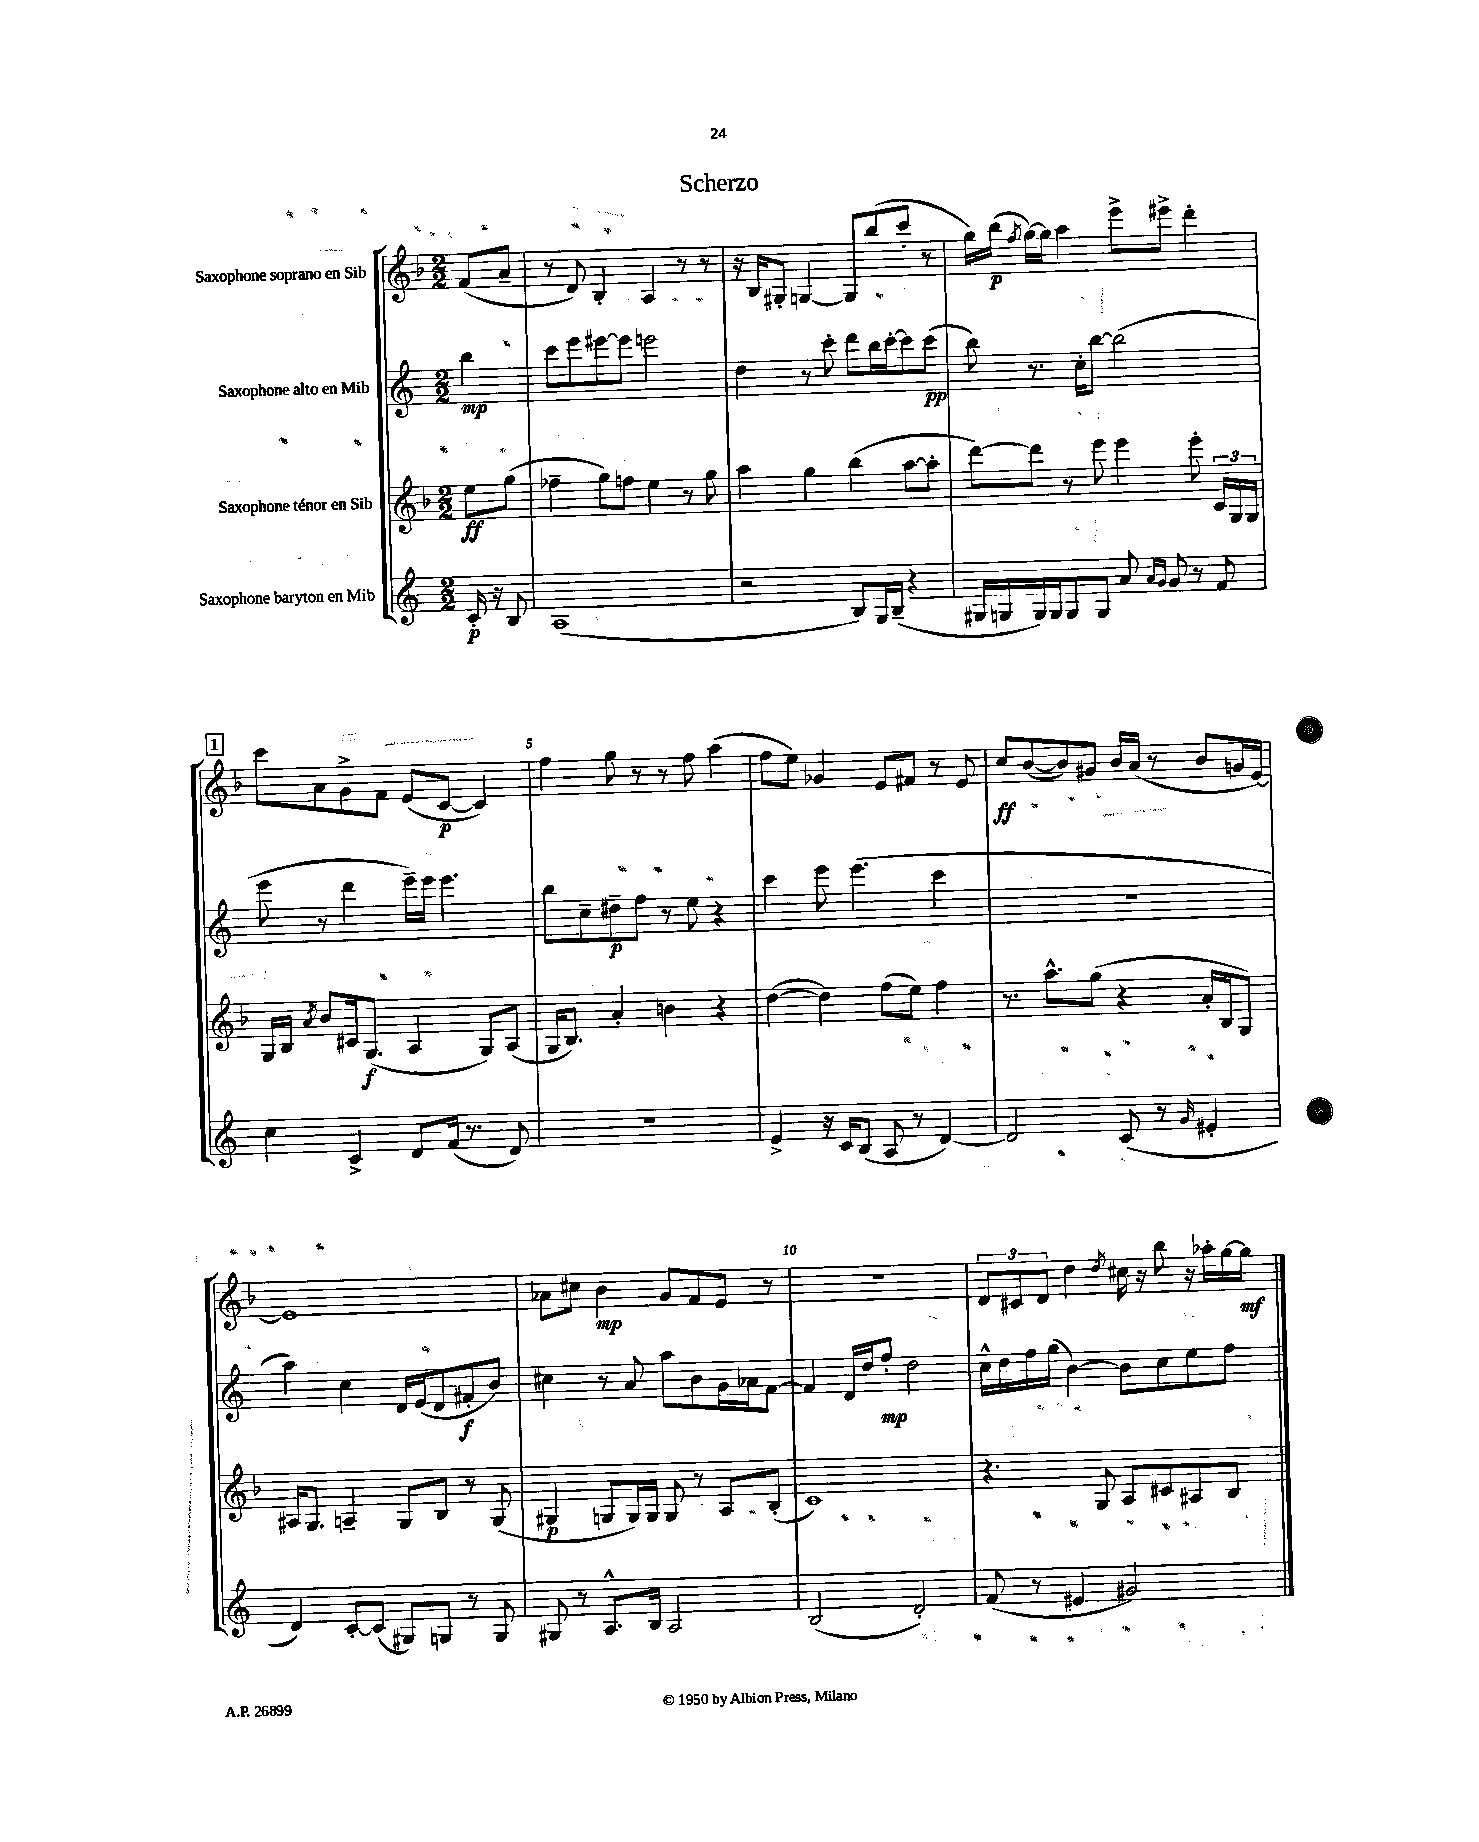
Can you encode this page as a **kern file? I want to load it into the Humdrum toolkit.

**kern	**kern	**kern	**kern
*staff4	*staff3	*staff2	*staff1
*clefG2	*clefG2	*clefG2	*clefG2
*k[]	*k[b-]	*k[]	*k[b-]
*M2/2	*M2/2	*M2/2	*M2/2
16c'/	8ee\L	4bb\	(8f/L
16r	.	.	.
8B/	(8gg\J	.	8a~/J
=	=	=	=
(1A	4ff-~\	8ccc\L	8r
.	.	8eee\	8d/)
.	8gg\L)	[8eee#\	4B-'/
.	8ff\J	8eee#\]J	.
.	4ee\	2eee\	4A/
.	8r	.	8r
.	8gg\	.	8r
=	=	=	=
2r	4aa\	4dd\	16r
.	.	.	16B-/LK
.	.	.	8G#'/J
.	4gg\	8r	[4G/
.	.	8ccc'\	.
8B/L)	(4bb-\	8ddd\L	8G/]L
16G/L	.	16bb\L	(8bb-/
(16B~/JJ	.	[16ccc'\J	.
4r	[8aa\L	8ccc\]	8ccc'/J
.	8aa'\]J	(8ccc\J	8r
=	=	=	=
16G#/LL	[8ddd\L)	8bb\)	16gg\LL)
16G/	.	.	(16bb-\JJ
.	.	.	8qff/
16G/)	8ddd\]J	8.r	[16gg\LL)
16G/J	.	.	16gg\]JJ
8G/	8r	.	4aa\
.	.	16cc'\LK	.
8G/J	8eee\	[8bb\J	.
8a/	4eee\	(2bb\]	8eee^\L
16qqa/LL	.	.	.
16qqg/JJ	.	.	.
8g/	.	.	8eee#^\J
8r	8eee'\	.	4ddd'\
8f/	24c/LL	.	.
.	24G/	.	.
.	24G/JJ	.	.
=	=	=	=
4cc\	16G/LL	8eee\	8ccc\L
.	16B-/JJ	.	.
.	8qa/	.	.
.	8b-/L	8r	8a\
4c^/	16c#/k	4ddd\	8g^\
.	(8.G/J	.	.
.	.	.	8f\J
8d/L	4A/	16eee~\LL)	(8e/L
.	.	16eee\JJ	.
(16f/Jk	.	4.eee\	[8c/J
8.r	.	.	.
.	8G/L)	.	4c/])
8d/)	(8A/J	.	.
=	=	=	=
1r	16G/LK	8bb\L	4ff\
.	8.B-/J)	.	.
.	.	8cc~\	.
.	4a'/	8dd#~\	8gg\
.	.	8ff\J	8r
.	4b\	8r	8r
.	.	8ee\	8ff\
.	4r	4r	(4aa\
=	=	=	=
4e^/	([4dd\	4ccc\	8ff\L
.	.	.	8ee\J)
16r	4dd\])	8eee\	4g-/
16c/LK	.	.	.
(8B/J	.	(4.eee\	.
8A/	(8ff\L	.	8e/L
8r	8ee\J)	.	8f#/J
[4d/)	4ff\	4ccc\	8r
.	.	.	8e/
=	=	=	=
2d/]	8.r	1r	8cc/L
.	.	.	([8b-/
.	8.aa^^\L	.	.
.	.	.	8b-/])
.	(8gg\J	.	8g#/J
(8c/	4r	.	16b-/LL
.	.	.	(16a/JJ
8r	.	.	8r
16qqg/	.	.	.
4e#'/	16a'/LL	.	8b-/L
.	16B-/J	.	.
.	8G/J)	.	16g/L
.	.	.	[16e/JJ)
=	=	=	=
4d/)	16A#/LK	4aa\)	1e]
.	8.G/J	.	.
[8c'/L	4A~/	4cc\	.
(8c/]J	.	.	.
8G#/L)	8G/L	16d/LL	.
.	.	(16e/J	.
8G/J	8B-/J	8d/	.
8r	8r	8f#'/	.
8G/	(8G/	8b/J)	.
=	=	=	=
8G#/	4G#/	4cc#\	8a-\L
8r	.	.	8cc#\J
8.A^^/L	8G/L	8r	4b-\
.	16G/L)	8a/	.
16B/Jk	16G/JJ	.	.
2A/	8G/	8aa\L	8g/L
.	8r	8b\	8f/
.	8A/L	16g\L	8e/J
.	.	16a-\J	.
.	(8B-'/J	[8f\J	8r
=	=	=	=
(2B/	1c)	4f/]	1r
.	.	16d/LL	.
.	.	16dd/J	.
.	.	8ff'/J	.
2d'/)	.	2dd\	.
=	=	=	=
(8f/	4.r	16cc^^\LL	12d/L
.	.	16dd\	.
.	.	.	12c#/
8r	.	16ff\	.
.	.	.	12d/J
.	.	(16gg\JJ	.
4e#/	.	[4b\)	4dd\
.	8G/	.	.
.	.	.	8qdd/
2g#/)	8A/L	8b\]L	16cc#\
.	.	.	16r
.	8c#/	8cc\	8bb-\
.	8A#/	8ee\	16r
.	.	.	16aa-'\LL
.	8B-/J	8ff\J	[16gg\
.	.	.	16gg\]JJ
==	==	==	==
*-	*-	*-	*-
